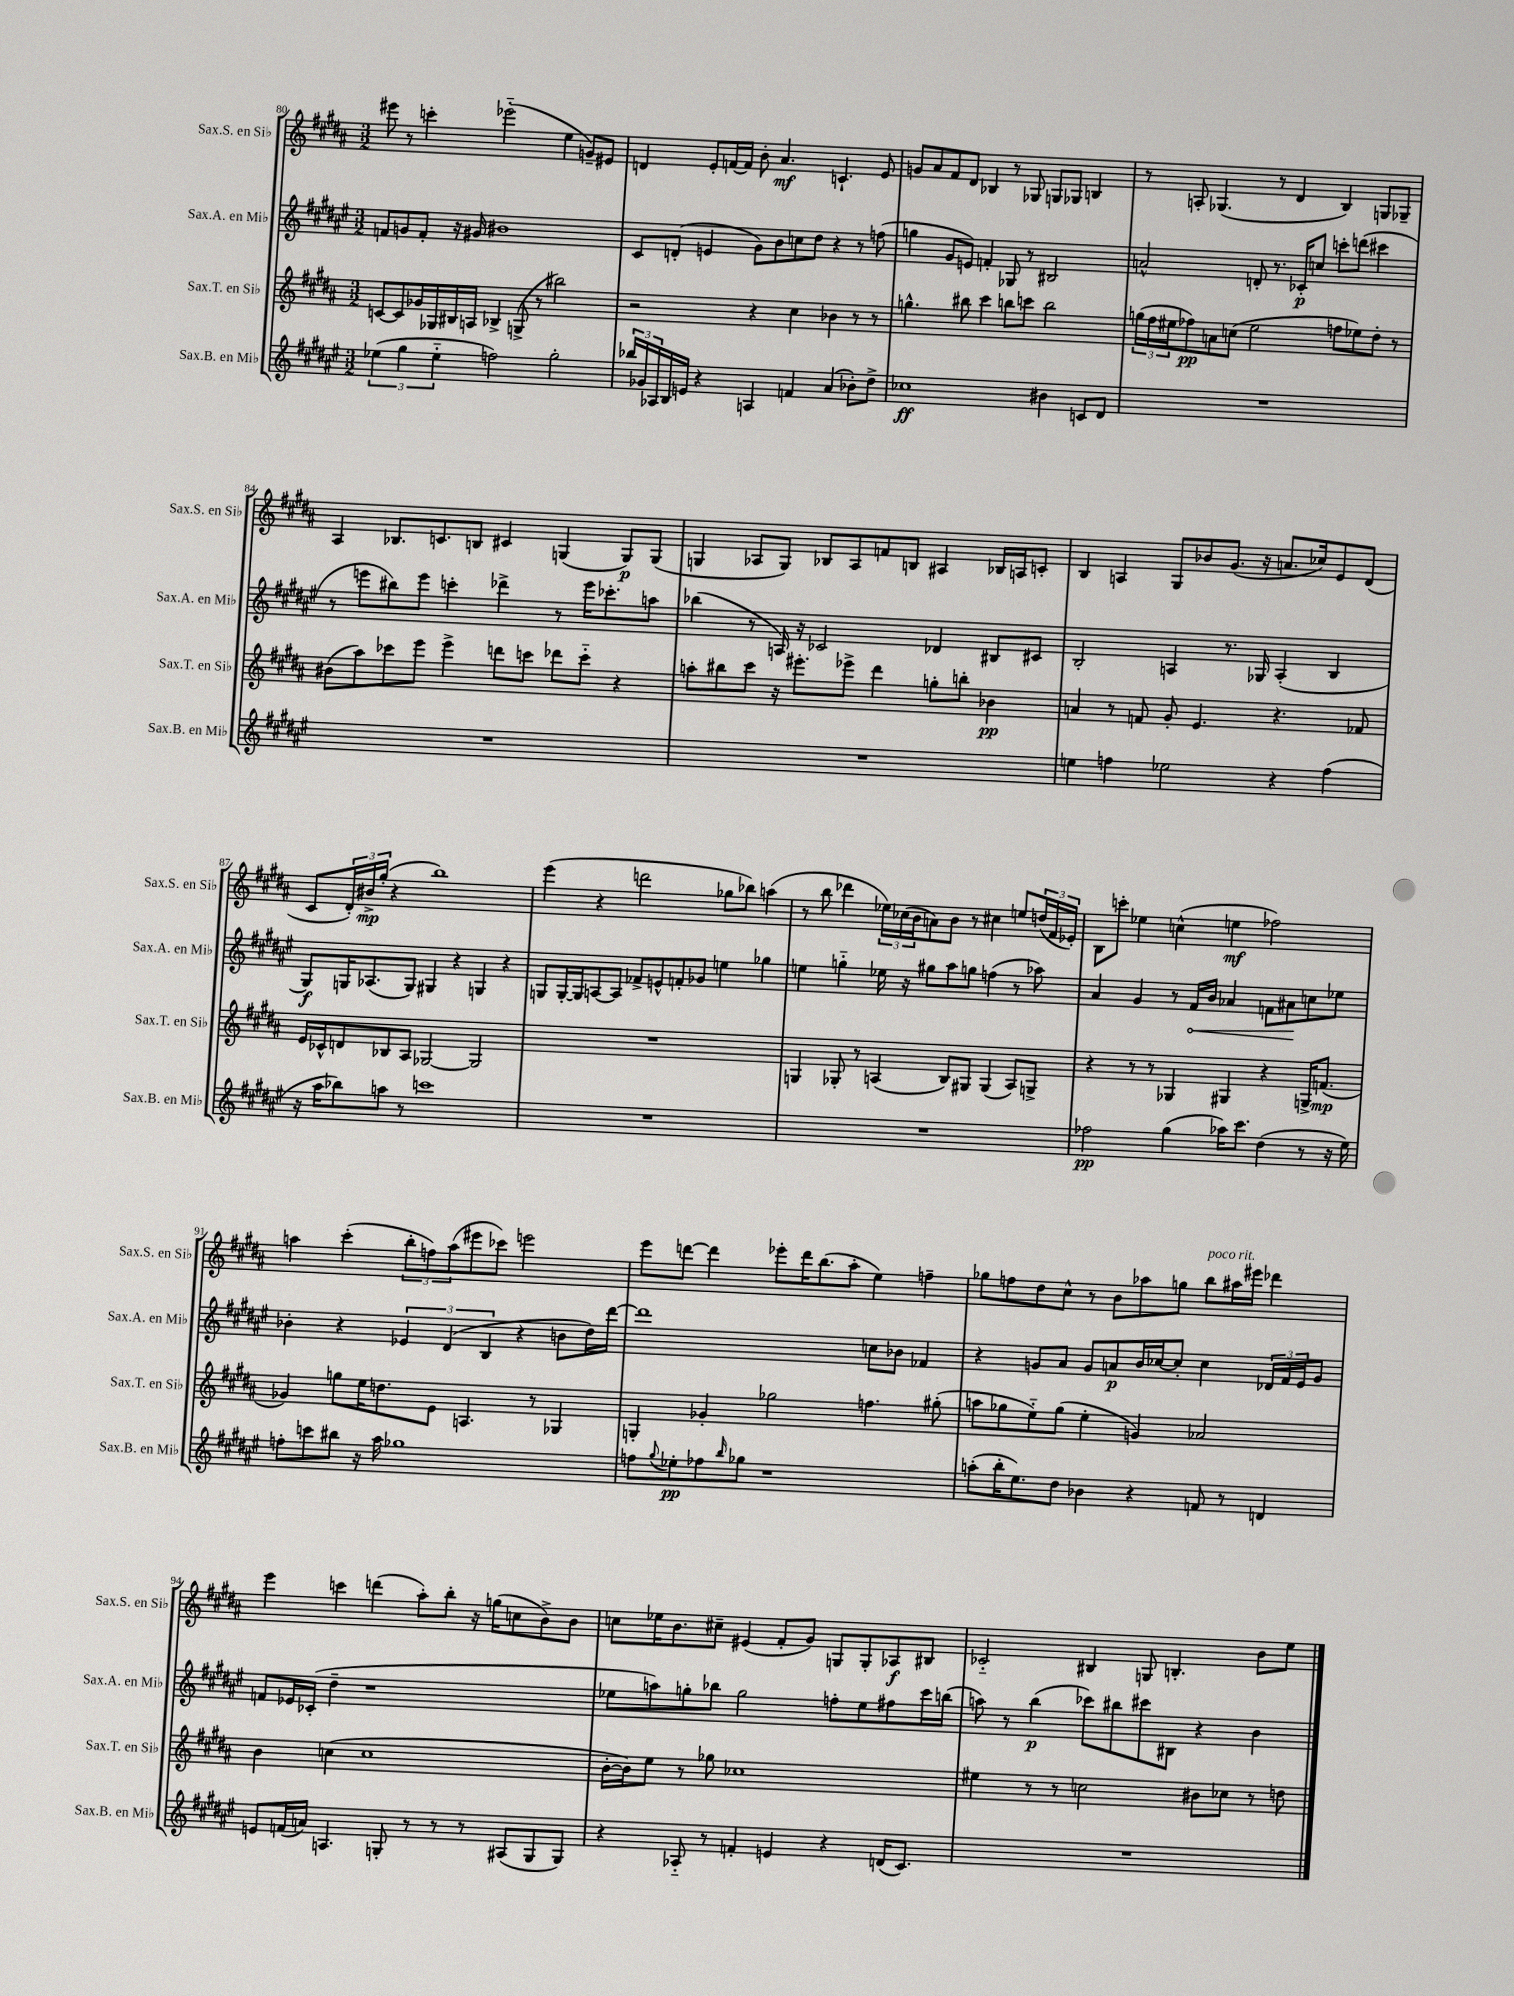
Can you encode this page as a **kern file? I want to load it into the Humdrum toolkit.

**kern	**dynam	**kern	**dynam	**kern	**dynam	**kern	**dynam
*part4	*part4	*part3	*part3	*part2	*part2	*part1	*part1
*staff4	*staff4	*staff3	*staff3	*staff2	*staff2	*staff1	*staff1
*I"Sax.B. en Mi♭	*	*I"Sax.T. en Si♭	*	*I"Sax.A. en Mi♭	*	*I"Sax.S. en Si♭	*
*I'Sax.B. en Mi♭	*	*I'Sax.T. en Si♭	*	*I'Sax.A. en Mi♭	*	*I'Sax.S. en Si♭	*
*clefG2	*	*clefG2	*	*clefG2	*	*clefG2	*
*k[f#c#g#d#a#e#]	*	*k[f#c#g#d#a#]	*	*k[f#c#g#d#a#e#]	*	*k[f#c#g#d#a#]	*
*M3/2	*	*M3/2	*	*M3/2	*	*M3/2	*
=80	=80	=80	=80	=80	=80	=80	=80
(6ee-X\	.	[8cn/L	.	8fn/L	.	8eee#X\	.
.	.	8c/]	.	8gn/	.	8r	.
6gg#\	.	.	.	.	.	.	.
.	.	16g-X/L	.	8f'/J	.	4cccn'\	.
.	.	16G-X/	.	.	.	.	.
6ee-\	.	.	.	.	.	.	.
.	.	16B#X/	.	16r	.	.	.
.	.	16An/JJ	.	16g#X/	.	.	.
2ffn\)	.	4B-X^/	.	1b#X	.	(2eee-X\	.
.	.	(8Gn^/	.	.	.	.	.
.	.	8r	.	.	.	.	.
2gg#'\	.	2bb#X\)	.	.	.	4ee\	.
.	.	.	.	.	.	8gn~/L)	.
.	.	.	.	.	.	8e#X/J	.
=81	=81	=81	=81	=81	=81	=81	=81
24bb-X/LL	.	2r	.	8c#/L	.	4dn/	.
24g-X/	.	.	.	.	.	.	.
24A-X/	.	.	.	.	.	.	.
16B/	.	.	.	(8dn'/J	.	.	.
16en/JJ	.	.	.	.	.	.	.
4r	.	.	.	4en/	.	8e'/L	.
.	.	.	.	.	.	[16fn/L	.
.	.	.	.	.	.	16f/JJ]	.
4An/	.	4r	.	8g#\L)	.	8b'\	.
.	.	.	.	8b\	.	4.a#/	mf
4fn/	.	4cc#\	.	8ccn\	.	.	.
.	.	.	.	8dd#\J	.	.	.
(4a#/	.	4b-X\	.	4r	.	4.cn`/	.
8b-X'\L)	.	8r	.	8r	.	.	.
8dd#^\J	.	8r	.	(8ffn\	.	8e/	.
=82	=82	=82	=82	=82	=82	=82	=82
1cc-X	ff	4.ggn^^\	.	4ggn\	.	8gn/L	.
.	.	.	.	.	.	8a#/	.
.	.	.	.	8g#/L	.	8f#/	.
.	.	8bb#X\	.	8en/J)	.	8d#/J	.
.	.	4ccc#\	.	4fn'/	.	4B-X/	.
.	.	8bbn\L	.	8G-X/	.	8r	.
.	.	8cccn\J	.	8r	.	8G-X/	.
4b#X\	.	2bb\	.	2B#X/	.	8Gn/L	.
.	.	.	.	.	.	8G-X/J	.
8cn/L	.	.	.	.	.	4Bn/	.
8d#/J	.	.	.	.	.	.	.
=83	=83	=83	=83	=83	=83	=83	=83
1.r	.	(24ggn\LL	.	2an^^/	.	8r	.
.	.	24ff#\	.	.	.	.	.
.	.	24ee#X\J	.	.	.	.	.
.	.	8ff-X\)	pp	.	.	8An'/	.
.	.	8an\	.	.	.	(4.G-X/	.
.	.	(8ccn\J	.	.	.	.	.
.	.	2ee#\	.	8dn'/	.	.	.
.	.	.	.	8.r	.	8r	.
.	.	.	.	.	.	4d#/	.
.	.	.	.	16c-X'/KL	p	.	.
.	.	.	.	8ccn/J	.	.	.
.	.	8ffn\L	.	8cccn'\L	.	4B/)	.
.	.	8ee-X\)	.	(8dddn\J	.	.	.
.	.	8dd#'\J	.	4ccc#X\	.	8Gn/L	.
.	.	8r	.	.	.	8G-X~/J	.
!!LO:LB:g=z
=84	=84	=84	=84	=84	=84	=84	=84
1.r	.	(8b#X\L	.	8r	.	4A#/	.
.	.	8aa#\)	.	8eeen\L	.	.	.
.	.	8ccc-X\	.	8bb#X\)	.	8.B-X/L	.
.	.	8eee\J	.	8eee\J	.	.	.
.	.	.	.	.	.	8.cn/	.
.	.	4eee^\	.	4cccn'\	.	.	.
.	.	.	.	.	.	8Bn/J	.
.	.	8dddn\L	.	4ddd-X^\	.	4c#X/	.
.	.	8cccn\J	.	.	.	.	.
.	.	8ddd-X\L	.	8r	.	(4Gn/	.
.	.	8ccc\J	.	16eee\KL	.	.	.
.	.	.	.	8.ccc-X'\	.	.	.
.	.	4r	.	.	.	8G/L)	p
.	.	.	.	8aan\J	.	(8G/J	.
=85	=85	=85	=85	=85	=85	=85	=85
1.r	.	8aan'\L	.	(4bb-X\	.	4Gn/	.
.	.	8bb#X\	.	.	.	.	.
.	.	8ccc#\J	.	8r	.	8A-X/L	.
.	.	16r	.	16An/)	.	8G/J)	.
.	.	8.eee#X'\L	.	16r	.	.	.
.	.	.	.	2c-X/	.	8B-X/L	.
.	.	8eee-X^\J	.	.	.	8A-/	.
.	.	4ddd#\	.	.	.	8fn/	.
.	.	.	.	.	.	8Bn/J	.
.	.	8ggn'\L	.	4d-X/	.	4A#X/	.
.	.	8bbn'\J	.	.	.	.	.
.	.	4b-X\	pp	8B#X/L	.	16B-X/LL	.
.	.	.	.	.	.	16An/J	.
.	.	.	.	8c#X/J	.	8cn'/J	.
=86	=86	=86	=86	=86	=86	=86	=86
4een\	.	4an/	.	2B'/	.	4B/	.
4ffn\	.	8r	.	.	.	4An/	.
.	.	8fn/	.	.	.	.	.
2ee-X\	.	8g#'/	.	4An/	.	8G#/L	.
.	.	4.e/	.	.	.	8b-X/	.
.	.	.	.	8.r	.	(8.g#/J	.
.	.	.	.	16G-X/	.	16r	.
4r	.	4.r	.	(4A'/	.	8.an/L	.
.	.	.	.	.	.	16cc-X/k)	.
(4ff\	.	.	.	4B/	.	8e/	.
.	.	8f-X/	.	.	.	(8d#/J	.
!!LO:LB:g=z
=87	=87	=87	=87	=87	=87	=87	=87
16r	.	16e/LL	.	8G#/L)	f	8c#/L	.
16aa#\KL	.	16c-X^^/J	.	.	.	.	.
8bb-X\)	.	8dn/	.	16Gn/K	.	24d#'/L)	.
.	.	.	.	.	.	24b#X^/	mp
.	.	.	.	(8.A-X/	.	.	.
.	.	.	.	.	.	(24gg#'/JJ	.
8aan\J	.	8B-X/	.	.	.	4r	.
8r	.	8A#/J	.	8G/J)	.	.	.
1cccn	.	[2G-X/	.	4G#X/	.	1bb)	.
.	.	.	.	4r	.	.	.
.	.	2G-/]	.	4Gn/	.	.	.
.	.	.	.	4r	.	.	.
=88	=88	=88	=88	=88	=88	=88	=88
1.r	.	1.r	.	8Gn/L	.	(4eee\	.
.	.	.	.	[16G'/L	.	.	.
.	.	.	.	16G/J]	.	.	.
.	.	.	.	[8An/	.	4r	.
.	.	.	.	8A/J]	.	.	.
.	.	.	.	8f-X^/L	.	2dddn\	.
.	.	.	.	8en^^/	.	.	.
.	.	.	.	8fn'/	.	.	.
.	.	.	.	8g-X/J	.	.	.
.	.	.	.	4een\	.	8gg-X\L	.
.	.	.	.	.	.	8bb-X\J)	.
.	.	.	.	4gg-X\	.	(4aan\	.
=89	=89	=89	=89	=89	=89	=89	=89
1.r	.	4Gn/	.	4een\	.	8r	.
.	.	.	.	.	.	8bb\	.
.	.	8G-X'/	.	4ggn\	.	4ddd-X\	.
.	.	8r	.	.	.	.	.
.	.	(4An/	.	16ee-X\	.	24ee-X\LL)	.
.	.	.	.	.	.	(24cc-X\	.
.	.	.	.	16r	.	.	.
.	.	.	.	.	.	24b\J	.
.	.	.	.	8gg#X\L	.	8an\)	.
.	.	8B/L)	.	8aa#\	.	8b\J	.
.	.	8G#X/J	.	8ggn\J	.	8r	.
.	.	(4G#/	.	(4ffn\	.	4cc#X\	.
.	.	8A/L)	.	8r	.	8een/L	.
.	.	8Gn^/J	.	8aa-X\)	.	(24ddn/L	.
.	.	.	.	.	.	24f#/	.
.	.	.	.	.	.	24e-X'/JJ)	.
=90	=90	=90	=90	=90	=90	=90	=90
2ff-X\	pp	4r	.	4a#/	.	8B\L	.
.	.	.	.	.	.	8cccn'\J	.
.	.	8r	.	4g#/	.	4ee-X\	.
.	.	8r	.	.	.	.	.
(4gg#\	.	4G-X/	.	8r	.	(4ccn^^\	.
!	!	!	!	!	!LO:HP:b	!	!
.	.	.	.	16f#/LL	<	.	.
.	.	.	.	16b/JJ	.	.	.
16aa-X\KL)	.	4G#X/	.	4a-X/	.	4een\	mf
8.ccc#\J	.	.	.	.	.	.	.
(4dd#\	.	4r	.	8fn\L	.	2ff-X\)	.
.	.	.	.	8a#X\	.	.	.
8r	.	16Gn^/KL	.	8ccn\	[	.	.
.	.	(8.fn/J	mp	.	.	.	.
16r	.	.	.	8ee-X\J	.	.	.
16ee#\)	.	.	.	.	.	.	.
!!LO:LB:g=z
=91	=91	=91	=91	=91	=91	=91	=91
8ffn'\L	.	4g-X/)	.	4b-X'\	.	4aan\	.
8cccn\	.	.	.	.	.	.	.
8bb#X\J	.	8ggn\L	.	4r	.	(4ccc#'\	.
16r	.	16ee\K	.	.	.	.	.
16aa#\	.	8.ddn\	.	.	.	.	.
1gg-X	.	.	.	6e-X/	.	12bb'\L	.
.	.	.	.	.	.	12ffn\)	.
.	.	8e\J	.	.	.	.	.
.	.	.	.	(6d#/	.	(12aa\	.
.	.	4.An/	.	.	.	8eee#X\	.
.	.	.	.	6B/	.	.	.
.	.	.	.	.	.	8ccc-X\J)	.
.	.	.	.	4r	.	2eeen\	.
.	.	8r	.	.	.	.	.
.	.	4G-X/	.	8bn\L	.	.	.
.	.	.	.	16dd#\L)	.	.	.
.	.	.	.	[16ddd#\JJ	.	.	.
=92	=92	=92	=92	=92	=92	=92	=92
8ffn\L	.	4Gn'/	.	1ddd#]	.	8eee\L	.
8qqgg#/	.	.	.	.	.	.	.
8ee-X'\	pp	.	.	.	.	[8dddn\J	.
8ff-X\	.	4g-X'/	.	.	.	4ddd\]	.
16qqbb/	.	.	.	.	.	.	.
8gg-X\J	.	.	.	.	.	.	.
1r	.	2gg-X\	.	.	.	8eee-X'\L	.
.	.	.	.	.	.	16ddd\K	.
.	.	.	.	.	.	(8.bb\	.
.	.	.	.	.	.	8aa#'\J	.
.	.	4.ffn\	.	8ccn\L	.	4ee\)	.
.	.	.	.	8b-X\J	.	.	.
.	.	.	.	4f-X/	.	4ffn~\	.
.	.	(8gg#X'\	.	.	.	.	.
=93	=93	=93	=93	=93	=93	=93	=93
(8aan'\L	.	8aan\L	.	4r	.	8gg-X\L	.
16bb'\K	.	8gg-X\	.	.	.	8ffn\	.
8.ee#\)	.	.	.	.	.	.	.
.	.	8ee\)	.	8gn/L	.	8dd#\	.
8dd#\J	.	(8gg-\J	.	8a#/J	.	8cc#^^\J	.
4b-X\	.	4ee'\	.	8g/L	.	8r	.
.	.	.	.	8an/	p	8b\L	.
4r	.	4gn/)	.	16b/L	.	8aa-X\	.
.	.	.	.	[16cc-X/J	.	.	.
.	.	.	.	8cc-'/J]	.	8ggn\J	.
!	!	!	!	!	!	!LO:TX:a:i:t=poco rit.	!
8fn/	.	2a-X/	.	4cc-\	.	8bb\L	.
8r	.	.	.	.	.	16aa#X\L	.
.	.	.	.	.	.	16eee#X\JJ	.
4dn/	.	.	.	24d-X/LL	.	4ddd-X\	.
.	.	.	.	24f#/	.	.	.
.	.	.	.	24e#/J	.	.	.
.	.	.	.	8g/J	.	.	.
!!LO:LB:g=z
=94	=94	=94	=94	=94	=94	=94	=94
8en/L	.	4b\	.	8fn/L	.	4eee\	.
(16fn/L	.	.	.	16e-X/L	.	.	.
16an/JJ)	.	.	.	(16c-X'/JJ	.	.	.
4.An/	.	(4ccn\	.	4dd#~\	.	4cccn\	.
.	.	1cc	.	1r	.	(4dddn\	.
8Gn'/	.	.	.	.	.	.	.
8r	.	.	.	.	.	8aa#'\L)	.
8r	.	.	.	.	.	8bb'\J	.
8r	.	.	.	.	.	16r	.
.	.	.	.	.	.	(16ggn\KL	.
(8A#X/L	.	.	.	.	.	8ccn\	.
8G/	.	.	.	.	.	8b^\)	.
8G/J)	.	.	.	.	.	8b\J	.
=95	=95	=95	=95	=95	=95	=95	=95
4r	.	[16b'\LL	.	8ee-X\L	.	8ccn\L	.
.	.	16b\J])	.	.	.	.	.
.	.	8ee\J	.	8aan\)	.	16ee-X\K	.
.	.	.	.	.	.	8.b\	.
8A-X/	.	8r	.	8ggn'\	.	.	.
8r	.	8gg-X\	.	8bb-X\J	.	8cc#X~\J	.
4fn'/	.	1cc-X	.	2gg\	.	(4e#X/	.
4en/	.	.	.	.	.	8f#'/L	.
.	.	.	.	.	.	8g#/J)	.
4r	.	.	.	8ffn'\L	.	8Gn/L	.
.	.	.	.	8ee-\	.	8G'/	.
(16dn/KL	.	.	.	8ff#X\	.	8A-X/	f
8.c#/J)	.	.	.	.	.	.	.
.	.	.	.	16ccc#\L	.	8B#X/J	.
.	.	.	.	(16bbn\JJ	.	.	.
=96	=96	=96	=96	=96	=96	=96	=96
1.r	.	4ee#X\	.	8aan\)	.	2c-X/	.
.	.	.	.	8r	.	.	.
.	.	8r	.	(4bb\	p	.	.
.	.	8r	.	.	.	.	.
.	.	2ccn\	.	8ccc-X\L)	.	4B#X/	.
.	.	.	.	8bb#X\	.	.	.
.	.	.	.	8ccc#X\	.	8Gn/	.
.	.	.	.	8B#X\J	.	4.Bn'/	.
.	.	8b#X\L	.	4r	.	.	.
.	.	8cc-X\J	.	.	.	.	.
.	.	8r	.	4b\	.	8b\L	.
.	.	8ddn\	.	.	.	8ee\J	.
==	==	==	==	==	==	==	==
*-	*-	*-	*-	*-	*-	*-	*-
